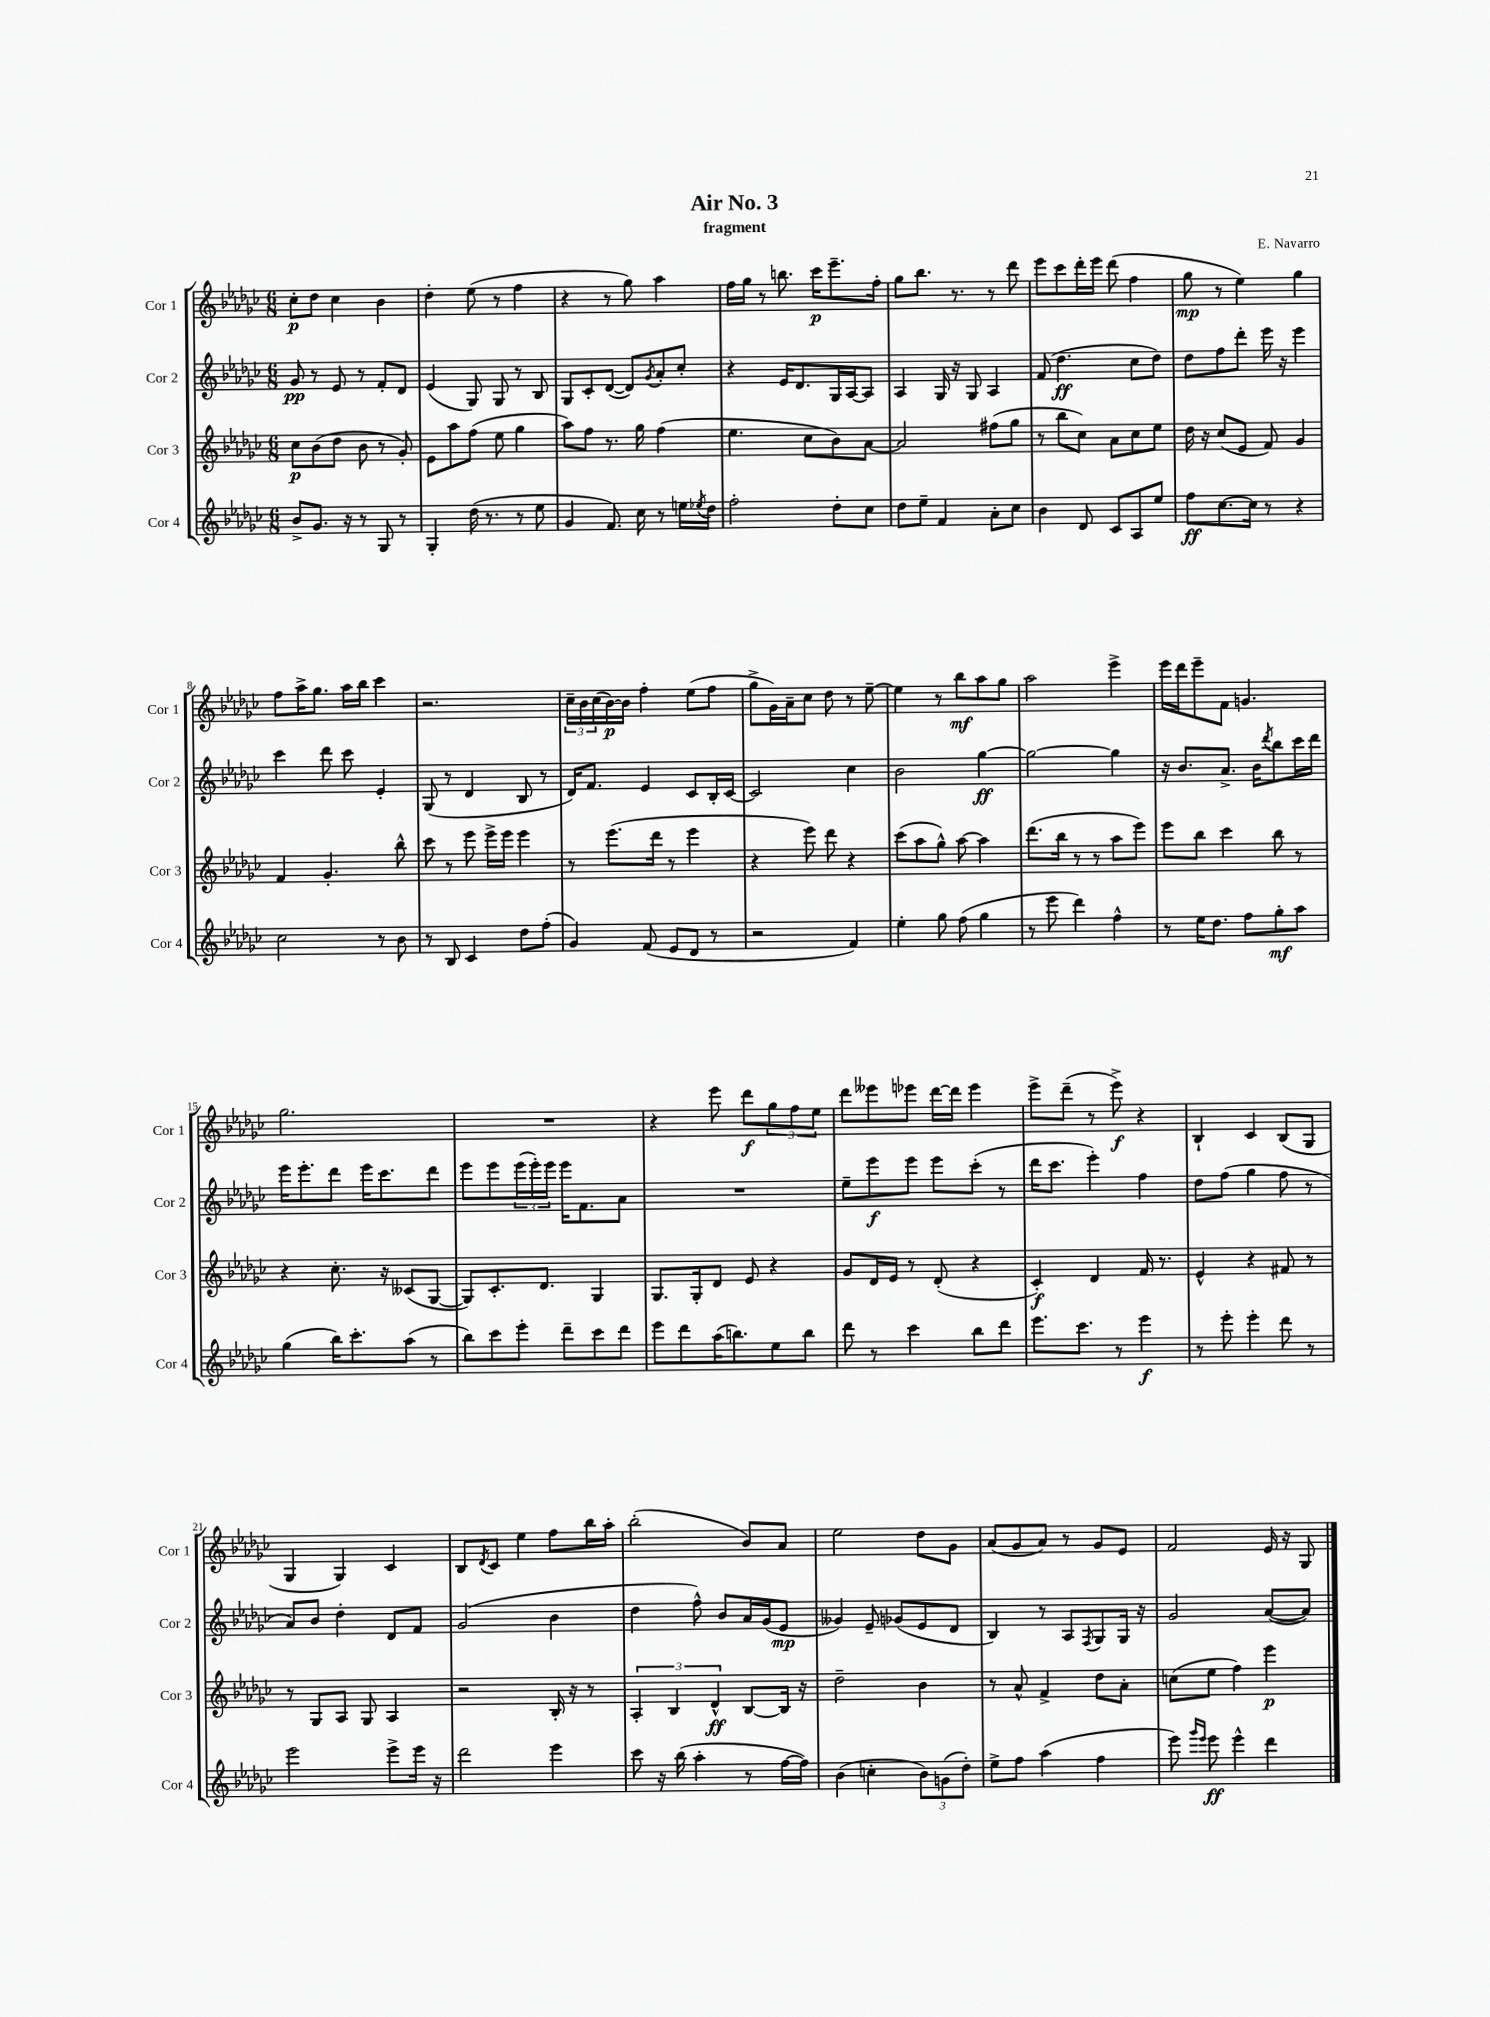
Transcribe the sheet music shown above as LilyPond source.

\header { title = "Air No. 3" composer = "E. Navarro" subtitle = "fragment" }
<<
\new StaffGroup <<
\new Staff = "s0" \with { instrumentName = "Cor 1" shortInstrumentName = "Cor 1" } {
    \clef treble \key ges \major \numericTimeSignature \time 6/8
    ces''8-.\p des''8 ces''4 bes'4 |
    des''4-. ees''8( r8 f''4 |
    r4 r8 ges''8) aes''4 |
    f''16 ges''16 r8 b''8. ces'''16\p ees'''8.-- f''16-. |
    ges''8 bes''8. r8. r8 des'''8 |
    ees'''8 ces'''8 des'''16-. ees'''16 des'''8( f''4 |
    ges''8\mp r8 ees''4) ges''4 |
    f''8 aes''16-> ges''8. aes''16 bes''16 ces'''4 |
    r2. |
    \tuplet 3/2 { ces''16-- bes'16 ces''16( } bes'16~\p) bes'16 f''4-. ees''8( f''8 |
    ges''8-> ges'16) aes'16-- ces''8 des''8 r8 ees''8~-- |
    ees''4 r8 bes''8\mf aes''8 ges''8 |
    aes''2 ees'''4-> |
    ees'''16 des'''16 ees'''8-- f'8 g'4. |
    ges''2. |
    R2. |
    r4 ees'''8 des'''8\f \tuplet 3/2 { ges''8 f''8 ees''8 } |
    des'''8 eeses'''8 ees'''8 des'''16~ des'''16 ees'''4 |
    ees'''8-> des'''8--( r8 ees'''8->\f) r4 |
    bes4-! ces'4 bes8( ges8 |
    ges4 ges4) ces'4 |
    bes8 \acciaccatura { des'8 } ces'8 ees''4 f''8 bes''16 aes''16-. |
    bes''2-.( bes'8) aes'8 |
    ees''2 des''8 ges'8 |
    aes'8( ges'8 aes'8) r8 ges'8 ees'8 |
    f'2 ees'16 r16 ges8 \bar "|." |
}
\new Staff = "s1" \with { instrumentName = "Cor 2" shortInstrumentName = "Cor 2" } {
    \clef treble \key ges \major \numericTimeSignature \time 6/8
    ges'8\pp r8 ees'8 r8 f'8-. des'8 |
    ees'4( ges8) ges8 r8 bes8 |
    ges8 ces'8-. des'8~( des'8) \acciaccatura { ges'8 } aes'8-. ces''8-. |
    r4 ees'16 des'8. ges16 aes16~ aes8 |
    aes4 ges16 r16 ges8 aes4 |
    f'8( des''4.\ff ces''8 des''8) |
    des''8 f''8 des'''8-. ees'''16 r16 ees'''4 |
    ces'''4 des'''8 ces'''8 ees'4-. |
    ges8( r8 des'4 bes8 r8 |
    des'16) f'8. ees'4 ces'8 bes16-. ces'16~ |
    ces'2 ces''4 |
    bes'2 ges''4~\ff |
    ges''2~ ges''4 |
    r16 bes'8. aes'8.-> bes'16 \acciaccatura { des'''8 } bes''8 ces'''16 des'''16 |
    ees'''16 ees'''8.-. des'''8 ees'''16 ces'''8. des'''8 |
    ees'''8 ees'''8 \tuplet 3/2 { ees'''16( ees'''16-.) ees'''16 } ees'''16 f'8. aes'8 |
    R2. |
    ees''8-- ees'''8\f ees'''8 ees'''8 ces'''8-.( r8 |
    des'''16 ces'''8. ees'''4-.) f''4 |
    des''8 f''8( ges''4 f''8 r8 |
    aes'8) bes'8 des''4-. des'8 f'8 |
    ges'2( bes'4 |
    des''4 f''8-^) bes'8 aes'16 ges'16( ees'8\mp |
    geses'4) ees'8-- ges'8( ees'8 des'8 |
    bes4) r8 aes8 \acciaccatura { f8 } ges8 ges16 r16 |
    ges'2 aes'8~( aes'8) \bar "|." |
}
\new Staff = "s2" \with { instrumentName = "Cor 3" shortInstrumentName = "Cor 3" } {
    \clef treble \key ges \major \numericTimeSignature \time 6/8
    ces''8\p bes'8( des''8 bes'8 r8 ges'8-.) |
    ees'8 aes''8 f''8( ees''8 ges''4 |
    aes''8) f''8 r8. ges''16 f''4( |
    ees''4. ces''8 bes'8) aes'8~ |
    aes'2 fis''8( ges''8 |
    r8 bes''8 ces''8) aes'8 ces''8 ees''8 |
    des''16 r16 ces''8( ees'8 f'8) ges'4 |
    f'4 ges'4.-. bes''8-^ |
    ces'''8 r8 ees'''8 ees'''16-> ees'''16 ees'''4 |
    r8 ees'''8.( des'''16 r8 ees'''4 |
    r4 ees'''8) des'''8 r4 |
    ces'''8( aes''8 ges''8-^) aes''8~ aes''4 |
    des'''8.( bes''16 r8 r8 aes''8 ees'''8) |
    ees'''8 bes''8 ces'''4 bes''8 r8 |
    r4 ces''8.-. r16 ceses'8( ges8~ |
    ges8) ces'8.-. des'8. ges4 |
    ges8. ges16-. des'8 ees'8 r4 |
    ges'8 des'16 ees'16 r8 des'8-.( r4 |
    ces'4-.\f) des'4 f'16 r8. |
    ees'4-^ r4 fis'8 r8 |
    r8 ges8 aes8 ges8 aes4 |
    r2 bes16-. r16 r8 |
    \tuplet 3/2 { aes4-. bes4 des'4-^\ff } bes8~ bes16 r16 |
    des''2-- bes'4 |
    r8 aes'8-^ f'4-> des''8 aes'8-. |
    c''8( ees''8 f''4) ees'''4\p \bar "|." |
}
\new Staff = "s3" \with { instrumentName = "Cor 4" shortInstrumentName = "Cor 4" } {
    \clef treble \key ges \major \numericTimeSignature \time 6/8
    bes'8-> ges'8. r16 r8 ges8 r8 |
    ges4-. des''16( r8. r8 ees''8 |
    ges'4 f'8.) ces''16 r8 e''16 \acciaccatura { ees''8 } des''16 |
    f''2-. des''8-. ces''8 |
    des''8 ees''8-- f'4 aes'8-. ces''8 |
    bes'4 des'8 ces'8 aes8 ees''8 |
    f''8\ff ces''8.~ ces''16 r8 r4 |
    ces''2 r8 bes'8 |
    r8 bes8 ces'4 des''8 f''8-.( |
    ges'4) f'8( ees'8 des'8 r8 |
    r2 f'4) |
    ees''4-. ges''8 f''8( ges''4 |
    r8 ees'''8 des'''4) f''4-^ |
    r8 ees''16 des''8. f''8 ges''8-.\mf aes''8 |
    ges''4( bes''16) ces'''8.-. aes''8( r8 |
    bes''8) ces'''8 ees'''8-. des'''8-- ces'''8 des'''8 |
    ees'''8 des'''8 aes''16( b''8.) ees''8 b''8 |
    des'''8 r8 ces'''4 bes''8 des'''8 |
    ees'''8. ces'''8. r8 ees'''4\f |
    r8 ees'''8-. ees'''4-. des'''8 r8 |
    ees'''2 ees'''8-> ees'''16 r16 |
    des'''2 ees'''4 |
    ces'''8 r16 bes''16( aes''4-. r8 f''16~ f''16) |
    bes'4( c''4-. \tuplet 3/2 { bes'8) g'8( des''8-.) } |
    ees''8-> f''8 aes''4( f''4 |
    ees'''8) \grace { ges'''16 ees'''16 } ees'''8\ff ees'''4-^ des'''4 \bar "|." |
}
>>
>>
